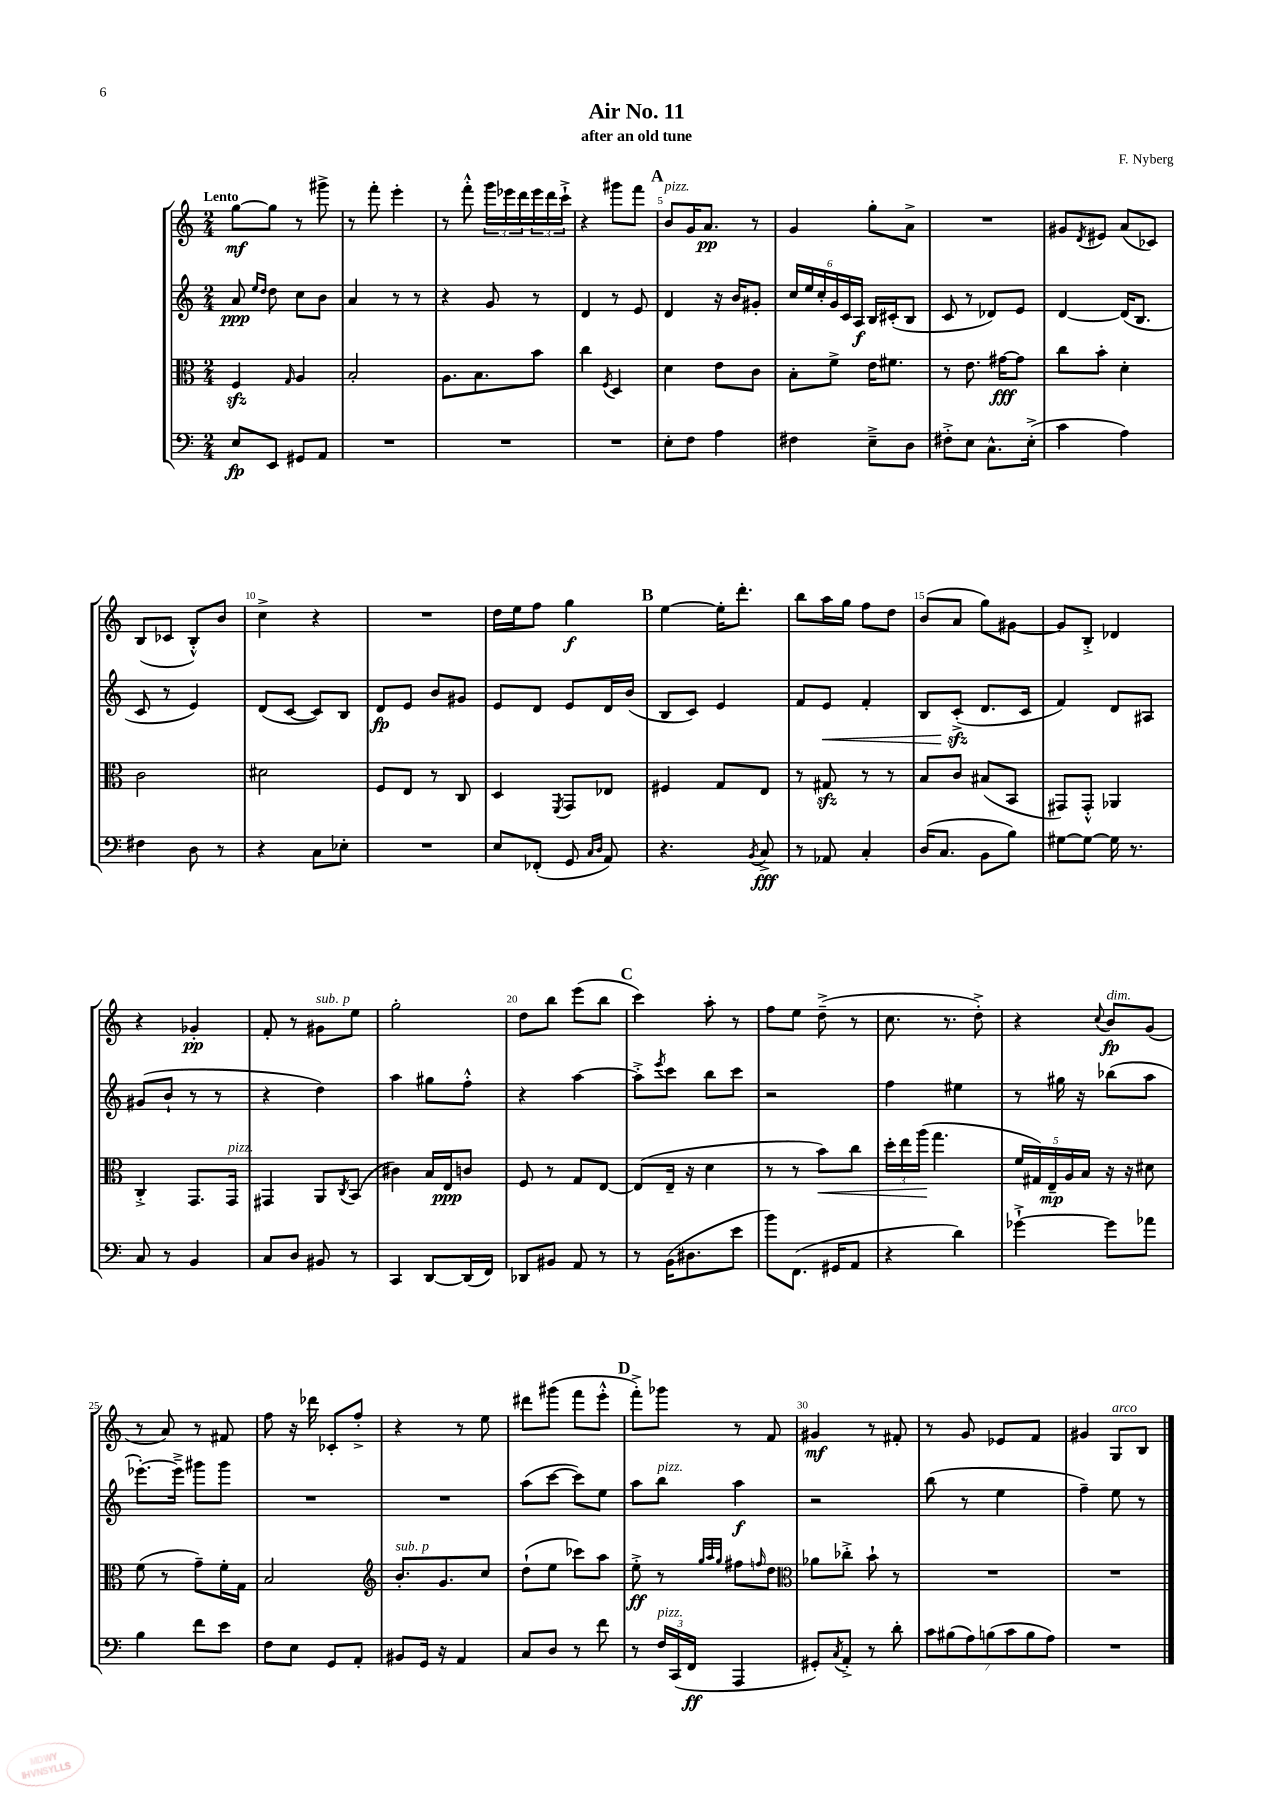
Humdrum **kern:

**kern	**kern	**kern	**kern
*staff4	*staff3	*staff2	*staff1
*clefF4	*clefC3	*clefG2	*clefG2
*k[]	*k[]	*k[]	*k[]
*M2/4	*M2/4	*M2/4	*M2/4
8E	4F	8a	[8gg
.	.	16qqee	.
.	.	16qqdd	.
8EE	.	8dd	8gg]
.	16qqG	.	.
8GG#	4A	8cc	8r
8AA	.	8b	8ggg#^
=	=	=	=
2r	2B'	4a	8r
.	.	.	8fff'
.	.	8r	4eee'
.	.	8r	.
=	=	=	=
2r	8.A	4r	8r
.	.	.	8fff'^^
.	8.B	.	.
.	.	8g	24ggg
.	.	.	24eee-
.	.	.	24ddd
.	8b	8r	24eee-
.	.	.	24ddd
.	.	.	24ccc`^
=	=	=	=
2r	4cc	4d	4r
.	8qF	.	.
.	4D	8r	8ggg#
.	.	8e	8fff
=	=	=	=
8E'	4d	4d	8b
8F	.	.	16g
.	.	.	8.a
4A	8e	16r	.
.	.	16b	.
.	8c	8g#'	8r
=	=	=	=
4F#	8B'	24cc	4g
.	.	24ee	.
.	.	24cc'	.
.	8f^	24g	.
.	.	24c	.
.	.	24A	.
8E~^	16e	16B	8gg'
.	8.f#	(16c#'	.
8D	.	8B	8a^
=	=	=	=
8F#'^	8r	8c	2r
8E	8.e	8r	.
8.C^^	.	8d-)	.
.	[16g#	.	.
.	8g#]	8e	.
(16E'^	.	.	.
=	=	=	=
4c	8cc	[4d	8g#
.	.	.	8qd
.	8b'	.	8e#
4A)	4d'	(16d]	(8a
.	.	8.B	.
.	.	.	8c-)
=	=	=	=
4F#	2c	8c	(8B
.	.	8r	8c-
8D	.	4e)	8B'^^)
8r	.	.	8b
=	=	=	=
4r	2d#	(8d	4cc^
.	.	[8c	.
8C	.	8c])	4r
8E-'	.	8B	.
=	=	=	=
2r	8F	8d	2r
.	8E	8e	.
.	8r	8b	.
.	8C	8g#	.
=	=	=	=
8E	4D	8e	16dd
.	.	.	16ee
(8FF-'	.	8d	8ff
.	8qFF	.	.
8GG	8GG	8e	4gg
16qqC	.	.	.
16qqD	.	.	.
8AA)	8E-	16d	.
.	.	(16b	.
=	=	=	=
4.r	4F#	8B	[4ee
.	.	8c)	.
.	8G	4e	16ee']
.	.	.	8.ddd'
8qBB	.	.	.
8C^	8E	.	.
=	=	=	=
8r	8r	8f	8bb
8AA-	8G#	8e	16aa
.	.	.	16gg
4C'	8r	4f'	8ff
.	8r	.	8dd
=	=	=	=
(16D	8B	8B	(8b
8.C	.	.	.
.	8c	(8c'^	8a
8BB	(8B#	8.d	8gg)
8B)	8BB	.	[8g#
.	.	16c	.
=	=	=	=
[8G#	8GG#)	4f)	8g#]
8G#_	8GG#'^^	.	8B'^
16G#]	4AA-	8d	4d-
8.r	.	.	.
.	.	8A#	.
=	=	=	=
8C	4C'^	(8g#	4r
8r	.	8b`	.
4BB	8.GG	8r	4g-'
.	.	8r	.
.	16GG	.	.
=	=	=	=
8C	4GG#	4r	8f'
8D	.	.	8r
8BB#	8AA	4dd)	8g#
.	8qC	.	.
8r	(8BB	.	8ee
=	=	=	=
4CC	4c#)	4aa	2gg'
[8DD	16B	8gg#	.
.	16E	.	.
(16DD]	8c	8ff'^^	.
16FF)	.	.	.
=	=	=	=
8DD-	8F	4r	8dd
8BB#	8r	.	8bb
8AA	8G	[4aa	(8eee
8r	[8E	.	8bb
=	=	=	=
8r	(8E]	8aa'^]	4ccc)
.	.	8qeee	.
(16BB	16E~	8ccc	.
8.D#	16r	.	.
.	4d	8bb	8aa'
8e	.	8ccc	8r
=	=	=	=
8b)	8r	2r	8ff
(8.FF	8r	.	8ee
.	8b)	.	(8dd~^
16GG#	.	.	.
8AA	8cc	.	8r
=	=	=	=
4r	24dd'	4ff	8.cc
.	24ee	.	.
.	(24aa	.	.
.	4.gg	.	.
.	.	.	8.r
4d)	.	4ee#	.
.	.	.	8dd'^)
=	=	=	=
[4g-`^	20f	8r	4r
.	20G#)	.	.
.	20E~	.	.
.	.	16gg#	.
.	20A	.	.
.	.	16r	.
.	20B	.	.
.	.	.	8qqcc
8g-]	16r	(8bb-	8b
.	16r	.	.
8a-	8d#	8aa	(8g
=	=	=	=
4B	(8f	[8.eee-')	8r
.	8r	.	8a)
.	.	16eee-~^]	.
8f	8g~)	8ggg#	8r
8e	16f'	8ggg#	8f#
.	16G	.	.
=	=	=	=
8F	2B	2r	8ff
8E	.	.	16r
.	.	.	16ddd-
8GG	.	.	8c-'
8AA'	.	.	8ff'^
=	=	=	=
*	*clefG2	*	*
8BB#	8.b'	2r	4r
16GG	.	.	.
16r	8.g	.	.
4AA	.	.	8r
.	8cc	.	8ee
=	=	=	=
8C	(8dd`	(8aa	8ddd#
8D	8ee	[8ccc	(8ggg#
8r	8ccc-)	8ccc])	8fff
8f	8aa	8ee	8eee'^^
=	=	=	=
8r	8ee'^	8aa	8fff'^)
24F	8r	8bb	8ggg-
(24CC	.	.	.
24FF	.	.	.
.	32qqgg	.	.
.	32qqaa	.	.
.	32qqgg	.	.
4AAA	8ff#	4aa	8r
.	16qqff	.	.
.	8dd	.	8f
=	=	=	=
*	*clefC3	*	*
8GG#')	8a-	2r	4g#
8qC	.	.	.
8AA'^	8cc-'^	.	.
8r	8b`	.	8r
8d'	8r	.	8f#'
=	=	=	=
14c	2r	(8bb	8r
(14B#	.	.	.
.	.	8r	8g
14A)	.	.	.
(14B	.	.	.
.	.	4ee	8e-
14c	.	.	.
14B	.	.	.
.	.	.	8f
14A)	.	.	.
=	=	=	=
2r	2r	4ff~)	4g#
.	.	8ee	8G
.	.	8r	8B
==	==	==	==
*-	*-	*-	*-
